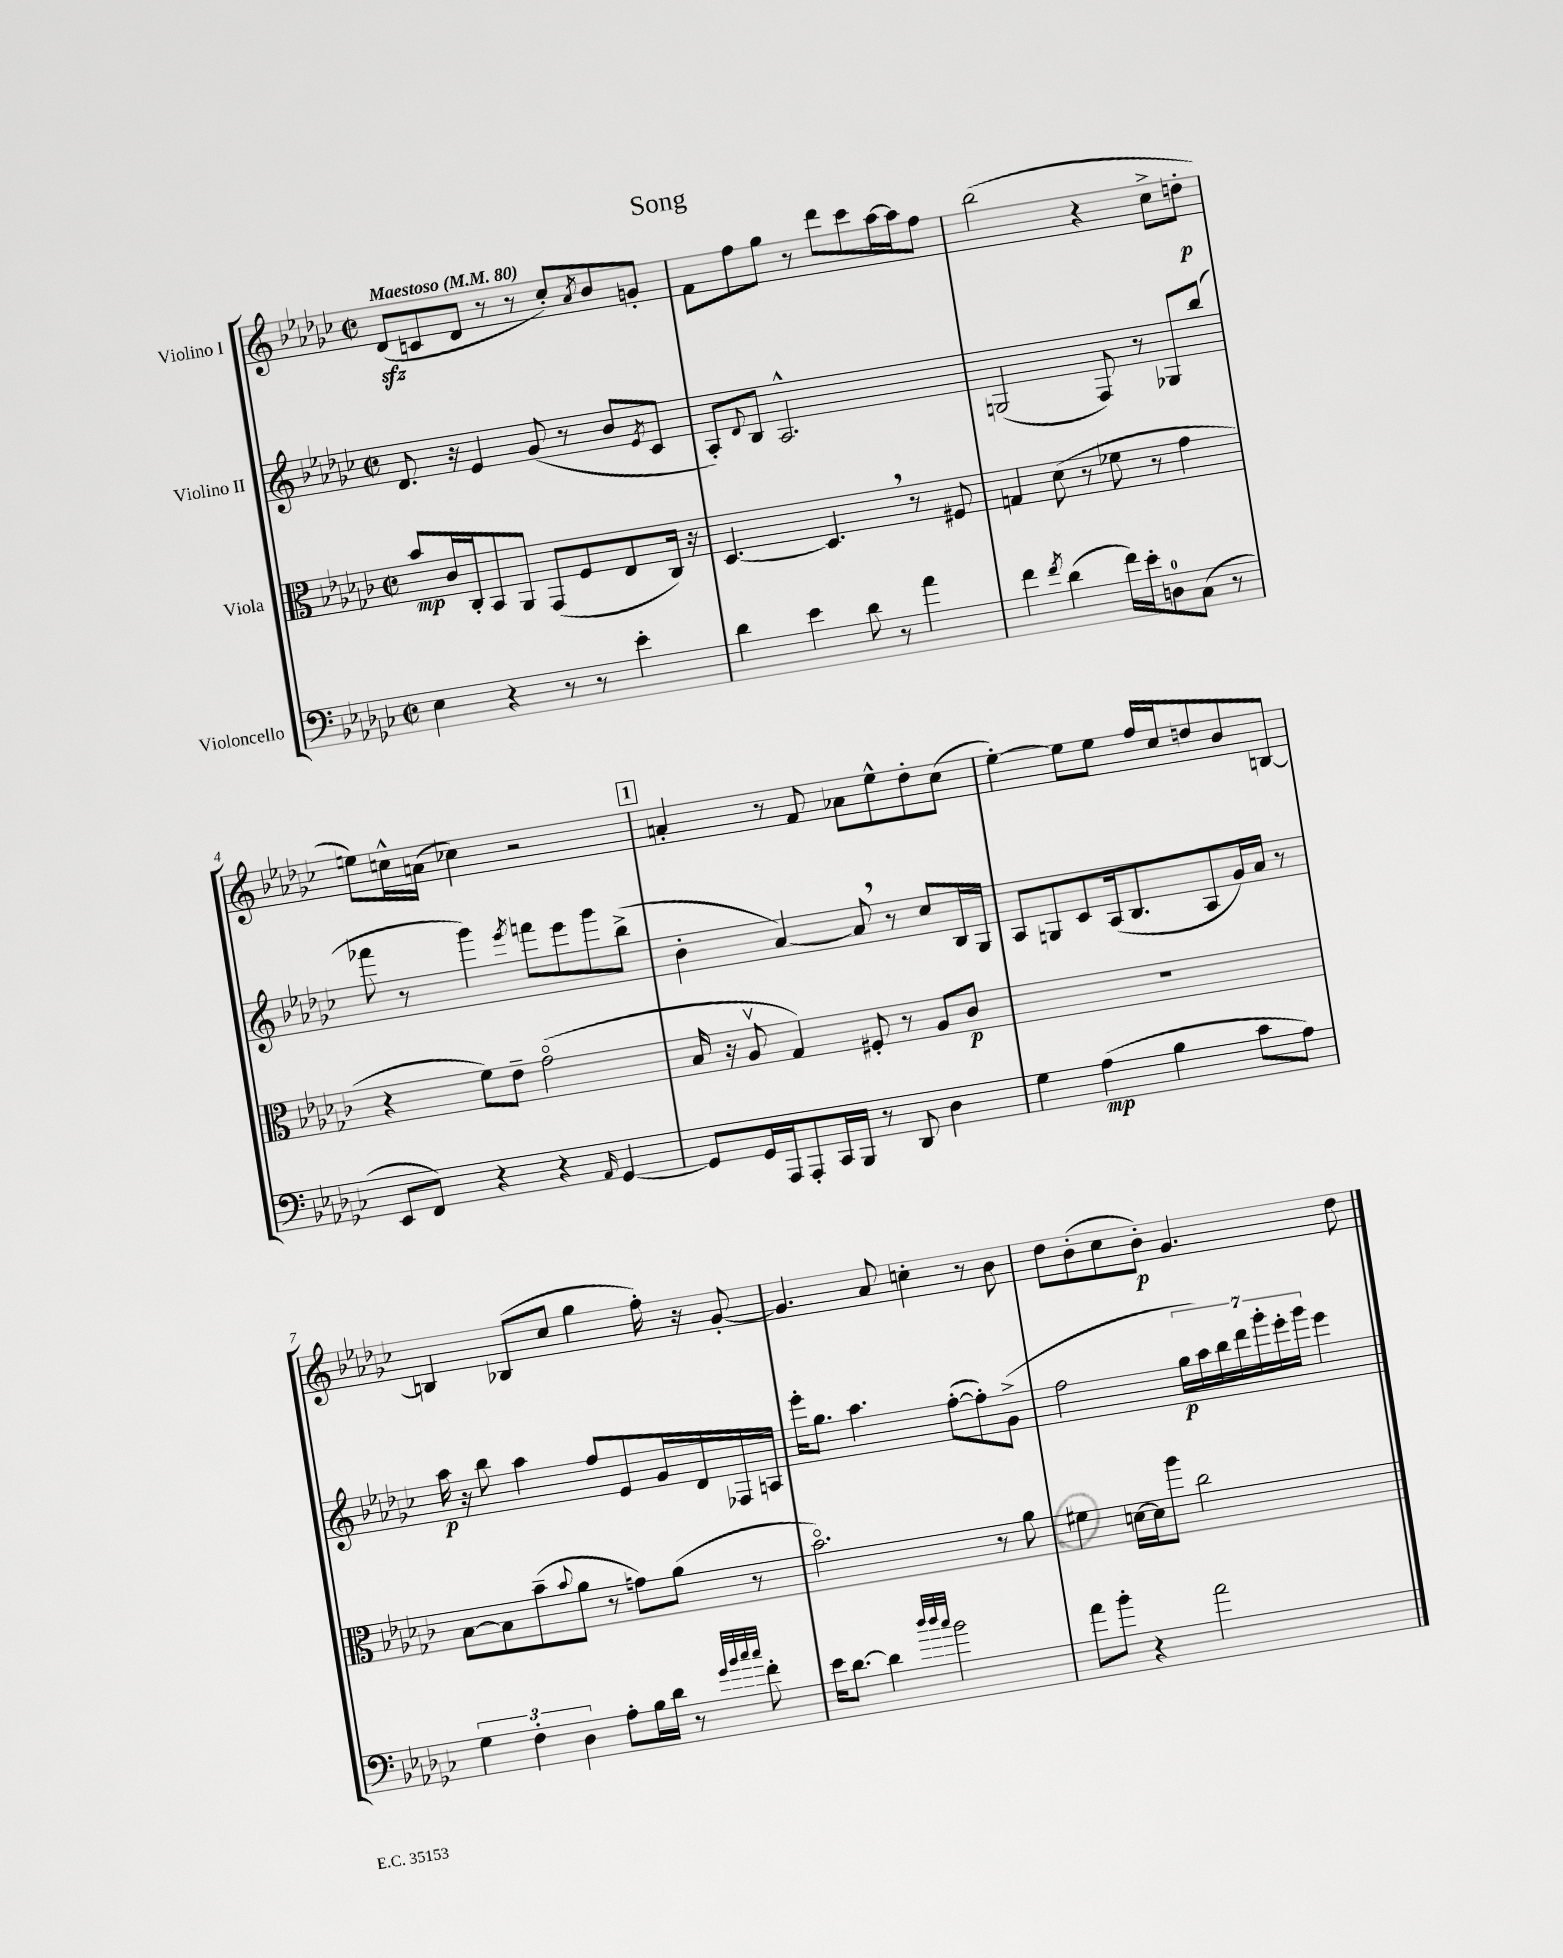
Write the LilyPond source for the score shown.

\header { title = "Song" }
<<
\new StaffGroup <<
\new Staff = "s0" \with { instrumentName = "Violino I" } {
    \clef treble \key ges \major \defaultTimeSignature \time 2/2 \tempo "Maestoso" 4 = 80
    des'8\sfz( c'8 des'8 r8 r8 ces''8-.) \acciaccatura { aes'8 } bes'8 g'8-. |
    f'8 f''8 ges''8 r8 des'''8 ces'''8 aes''16~ aes''16 f''8 |
    bes''2( r4 ces''8-> d''8-.\p |
    e''8) c''16-^ a'16( ces''4) r2 |
    \mark \markup { \box "1" } a'4-. r8 f'8 aes'8 ees''8-^ des''8-. ces''8( |
    ees''4~-.) ees''8 ees''8 f''16 ces''16 d''8 bes'8 b8~ |
    b4 bes8( ces''8 ges''4 f''16-.) r16 ges'8~-. |
    ges'4. aes'8 c''4-. r8 bes'8 |
    des''8 bes'8-.( ces''8 bes'8-.\p) ges'4. des''8 \bar "|." |
}
\new Staff = "s1" \with { instrumentName = "Violino II" } {
    \clef treble \key ges \major \defaultTimeSignature \time 2/2
    des'8. r16 ees'4 ges'8( r8 bes'8 \acciaccatura { ees'8 } ces'8 |
    aes8-.) \appoggiatura { des'8 } bes8 aes2.-^ |
    g2( f8) r8 ges8 bes''8( |
    fes'''8 r8 ges'''4) \acciaccatura { ees'''8 } f'''8 ees'''8 ges'''8 bes''8->( |
    \mark \markup { \box "1" } bes'4-. aes'4~) aes'8 \breathe r8 ces''8 bes16 ges16 |
    aes8 g8 ces'8 aes16( bes8. aes8 ges'16) aes'16 r8 |
    aes''16\p r16 bes''8 aes''4 f''8 ees'8 ges'16 des'16 fes16 a16 |
    ees'''16-. ges''8. aes''4. f''8~-.( f''8-.) ges'8->( |
    f''2 \tuplet 7/4 { ges''16\p aes''16) bes''16 des'''16 ges'''16-. ees'''16-. ges'''16 } ees'''4 \bar "|." |
}
\new Staff = "s2" \with { instrumentName = "Viola" } {
    \clef alto \key ges \major \defaultTimeSignature \time 2/2
    bes'8\mp ces'16 ces16-. bes,8 aes,8 ges,8( f8 ees8 ces16) r16 |
    des4.~ des4. \breathe r8 fis8 |
    g4 des'8( r8 fes'8 r8 ges'4 |
    r4 f'8) ees'8-- ges'2\flageolet( |
    \mark \markup { \box "1" } bes16 r16 aes8\upbow ges4) fis8-. r8 aes8 ces'8\p |
    R1 |
    bes8~ bes8 bes'8--( \appoggiatura { bes'8 } aes'8 r8 g'8) aes'8( r8 |
    bes'2.\flageolet) r8 aes'8 |
    fis'4 d'16~ d'16 aes''8 ces''2 \bar "|." |
}
\new Staff = "s3" \with { instrumentName = "Violoncello" } {
    \clef bass \key ges \major \defaultTimeSignature \time 2/2
    ees4 r4 r8 r8 ees'4-. |
    des'4 ees'4 des'8 r8 aes'4 |
    f'4 \acciaccatura { f'8 } des'4( f'16) ees'16-. d8-0 ces8( r8 |
    ees,8 f,8) r4 r4 \grace { aes,16 } ges,4~ |
    \mark \markup { \box "1" } ges,8 ges,16 aes,,16 aes,,8-. ces,16 bes,,16 r8 des,8 des4 |
    ges4 aes4\mp( bes4 ces'8 aes8) |
    \tuplet 3/2 { ges4 f4-. des4 } aes8-. bes16 des'16 r8 \grace { ges'32 bes'32 ces''32 ces''32 } f'8-. |
    ees'16 des'8.~ des'4 \grace { des''32 des''32 ces''32 } bes'2 |
    aes'8 bes'8-. r4 aes'2 \bar "|." |
}
>>
>>
